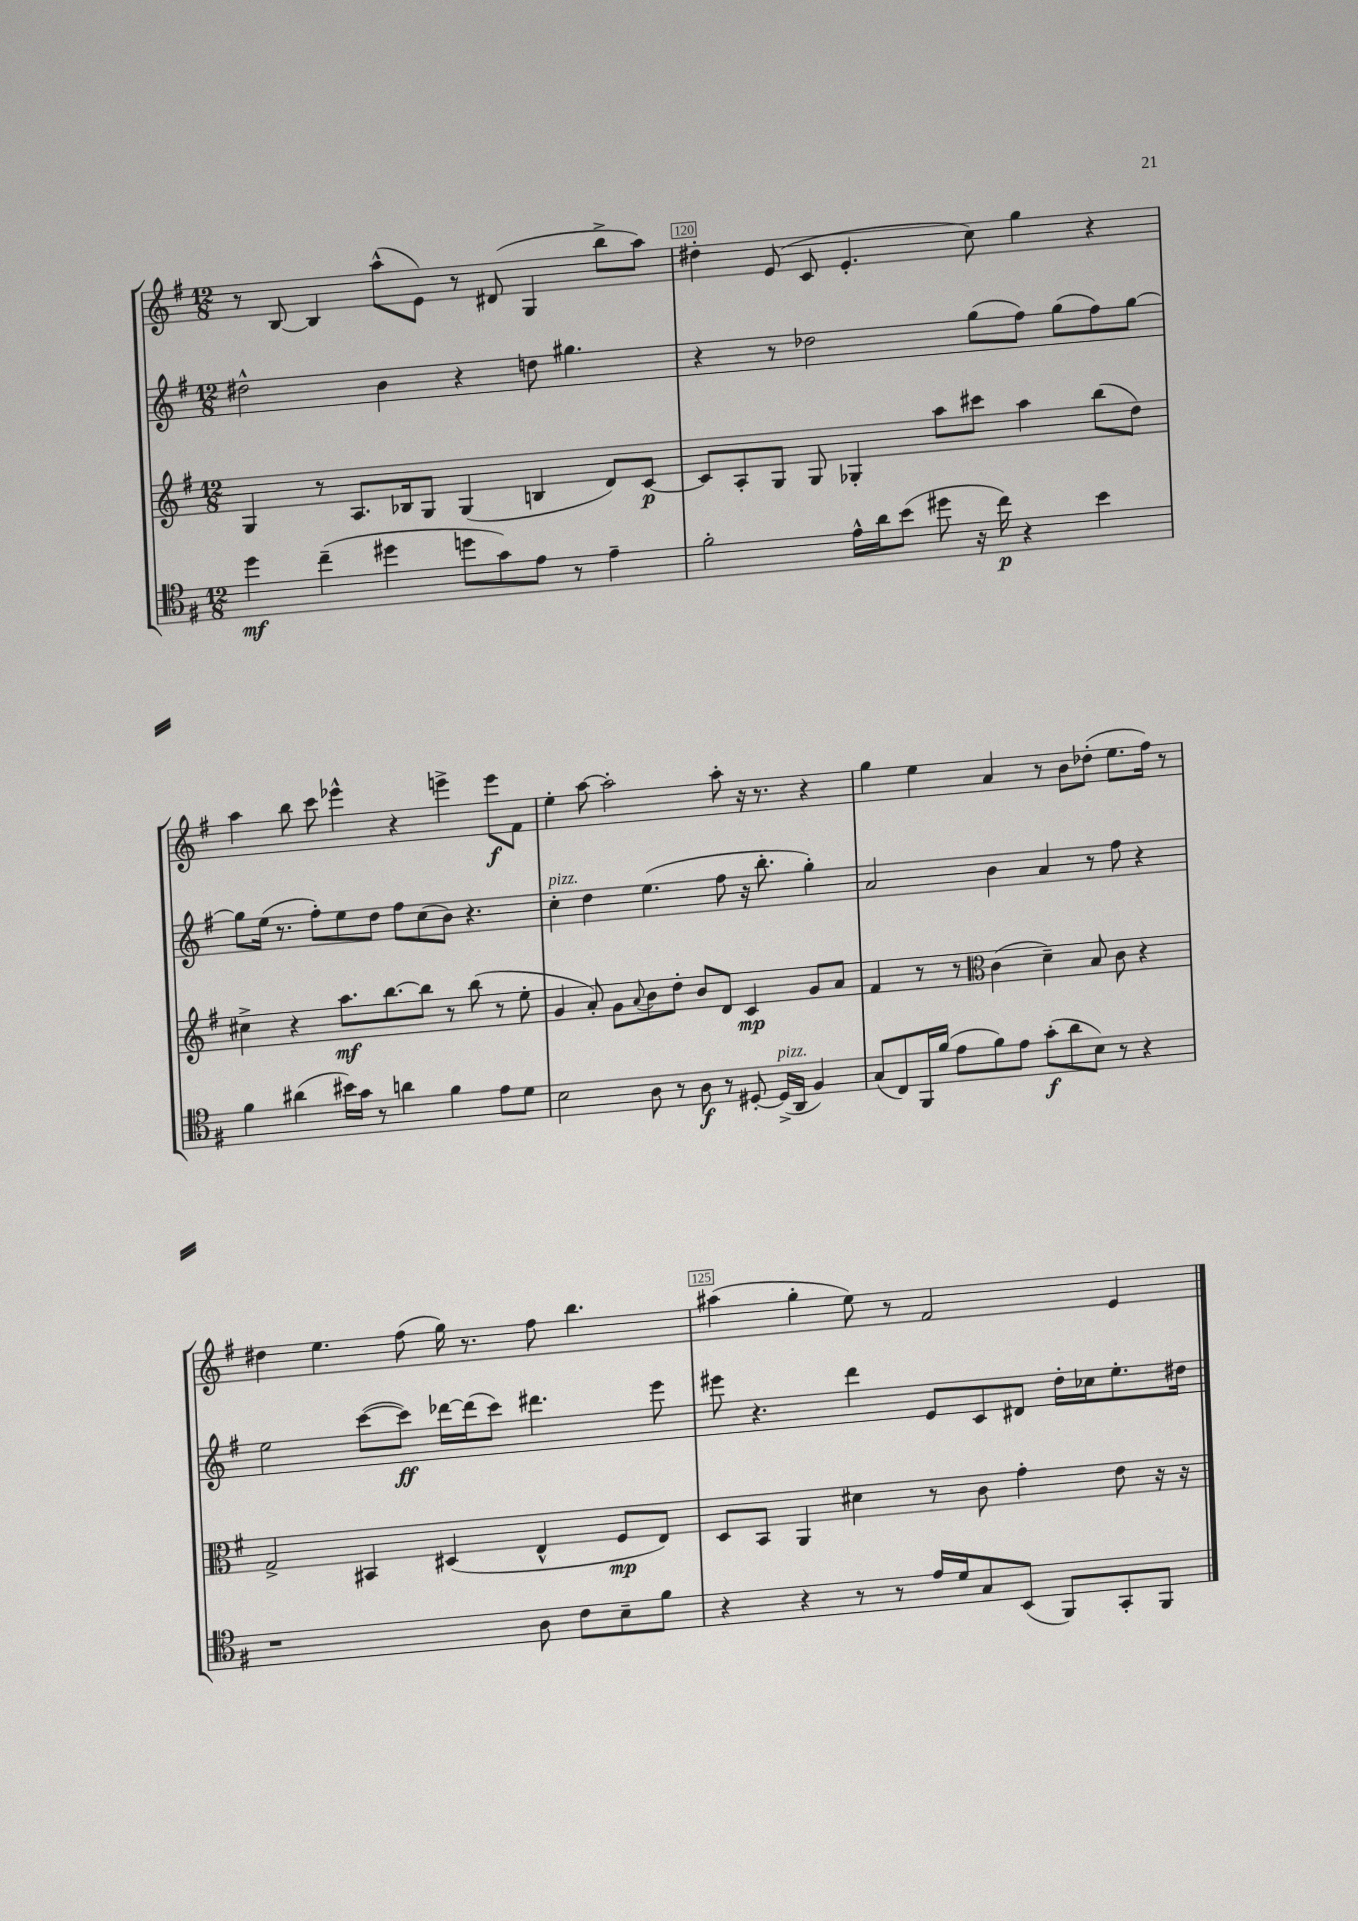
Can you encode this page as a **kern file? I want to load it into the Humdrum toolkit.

**kern	**kern	**kern	**kern
*staff4	*staff3	*staff2	*staff1
*clefC4	*clefG2	*clefG2	*clefG2
*k[f#]	*k[f#]	*k[f#]	*k[f#]
*M12/8	*M12/8	*M12/8	*M12/8
4dd	4G	2dd#^^	8r
.	.	.	[8B
(4cc~	8r	.	4B]
.	8.A	.	.
4dd#	.	4b	(8aa^^
.	16B-	.	.
.	8G	.	8e)
8dd	(4G	4r	8r
8g)	.	.	(8d#
8e	4B	8dd	4G
8r	.	4.gg#	.
4e~	8d)	.	8bb^
.	[8c	.	8aa)
=	=	=	=
2f#'	8c]	4r	4dd#'
.	8A'	.	.
.	8G	8r	(8e
.	8G	2dd-	8c
16e^^	4G-'	.	4.e'
16a	.	.	.
(8b	.	.	.
8dd#	8aa	.	.
16r	8ccc#	(8gg	8cc)
16cc)	.	.	.
4r	4aa	8ff#)	4gg
.	.	(8gg	.
4b	(8bb	8ff#)	4r
.	8dd)	[8gg	.
=	=	=	=
4f#	4cc#^	8gg]	4aa
.	.	(16ee	.
.	.	8.r	.
(4a#	4r	.	8bb
.	.	8ff#')	8ccc
16b#)	8.aa	8ee	4eee-^^
16g	.	.	.
8r	.	8dd	.
.	[8.bb	.	.
4a	.	8ff#	4r
.	8bb]	(8cc	.
4f#	8r	8b)	4eee^
.	(8bb	4.r	.
8e	8r	.	8eee
8d	8ee'	.	8f#
=	=	=	=
2B	4g	4cc'	4ee'
.	8a')	4dd	[8aa
.	8g	.	2aa']
.	8qqa	.	.
8A	8b	(4.ee	.
8r	8dd'	.	.
8A	8b	.	.
8r	8d	8ff#	8aa'
[8D#'	4c	16r	16r
.	.	8.bb'	8.r
(16D#^]	.	.	.
16AA	.	.	.
4F#)	8g	4gg')	4r
.	8a	.	.
=	=	=	=
(8G	4f#	2a	4gg
8C)	.	.	.
16FF#	8r	.	4ee
(16f#	.	.	.
8e	8r	.	.
*	*clefC3	*	*
8f#)	(4c	4b	4a
8e	.	.	.
(8g'	4d~)	4a	8r
8a	.	.	8b
8B)	8B	8r	(8dd-'
8r	8c	8ff#	8.ee
4r	4r	4r	.
.	.	.	16ff#)
.	.	.	8r
=	=	=	=
1r	2G^	2ee	4dd#
.	.	.	4.ee
.	4BB#	([8ccc	.
.	.	8ccc])	(8ff#
.	(4D#	[16ddd-	16gg)
.	.	(16ddd-]	8.r
.	.	8ccc)	.
8A	4E^^	4.ddd#	8ff#
8c	.	.	4.bb
8B~	8F#	.	.
8f#	8E)	8eee	.
=	=	=	=
4r	8D	8eee#	(4aa#
.	8BB	4.r	.
4r	4AA	.	4gg'
8r	4d#	4ddd	8ee)
8r	.	.	8r
16e	8r	8e	2f#
16d	.	.	.
8G	8c	8c	.
(8BB	4g'	8d#	.
8FF#)	.	16dd'	.
.	.	16cc-	.
8GG'	8e	8.ee'	4e
8FF#	16r	.	.
.	16r	16dd#	.
==	==	==	==
*-	*-	*-	*-
